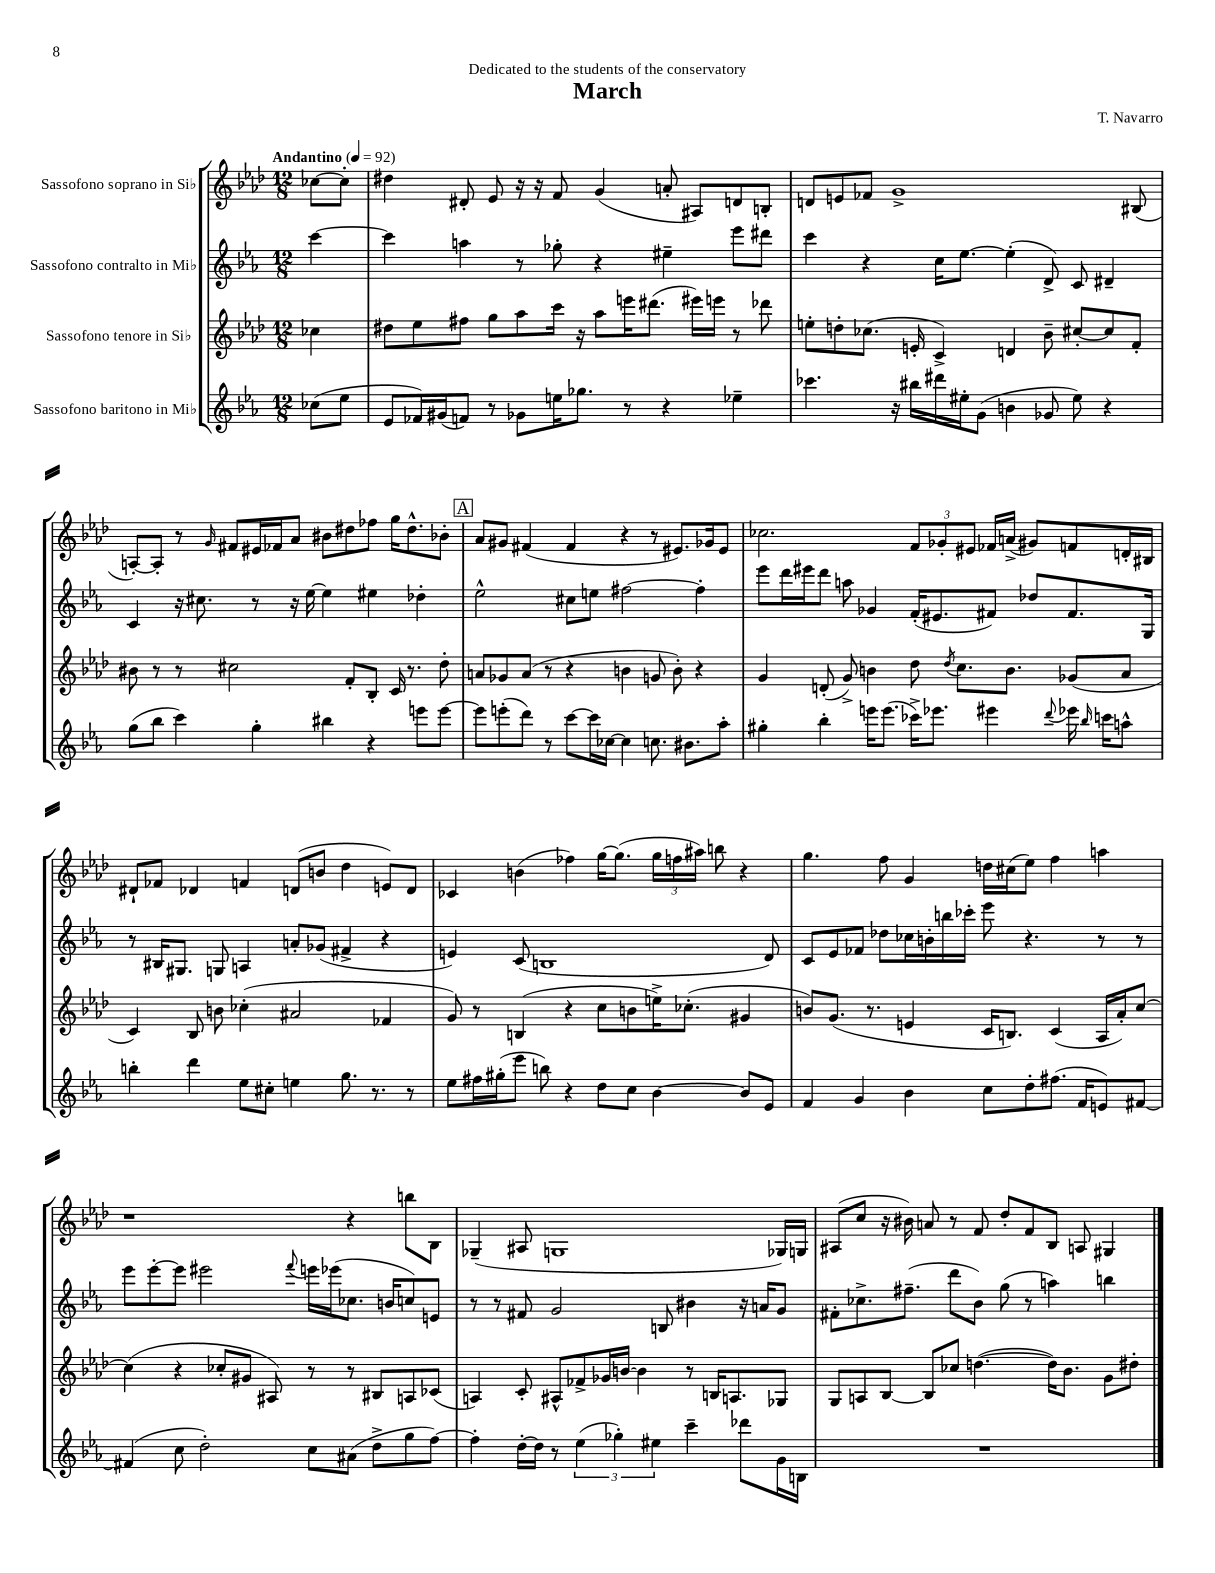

**kern	**kern	**kern	**kern
*staff4	*staff3	*staff2	*staff1
*clefG2	*clefG2	*clefG2	*clefG2
*k[b-e-a-]	*k[b-e-a-d-]	*k[b-e-a-]	*k[b-e-a-d-]
*M12/8	*M12/8	*M12/8	*M12/8
*MM92	*MM92	*MM92	*MM92
(8cc-\L	4cc-\	[4ccc\	[8cc-\L
8ee-\J	.	.	8cc-'\]J
=	=	=	=
8e-/L	8dd#\L	4ccc\]	4dd#\
16f-/L)	8ee-\	.	.
(16g#/J	.	.	.
8f/J)	8ff#\J	4aa\	8d#'/
8r	8gg\L	.	8e-/
8g-\L	8aa-\	8r	16r
.	.	.	16r
16ee\K	16ccc\Jk	8gg-'\	8f/
8.gg-\J	16r	.	.
.	8aa-\L	4r	(4g/
8r	16eee\K	.	.
.	(8.ddd#\J	.	.
4r	.	4ee#~\	8a'/
.	16eee#\LL)	.	8A#/L)
.	16eee\JJ	.	.
4ee-~\	8r	8eee-\L	8d/
.	8ddd-\	8ddd#\J	8B'/J
=	=	=	=
4.ccc-\	8ee'\L	4ccc\	8d/L
.	8dd'\	.	8e/
.	(8.cc-\J	4r	8f-/J
16r	.	.	1g^
16bb#\LL	16e'/	.	.
16ddd#\	4c^/)	16cc\LK	.
16ee#'\J	.	[8.ee-\J	.
(8g\J	.	.	.
4b\	4d/	(4ee-'\]	.
8g-/	8b-~\	8d^/)	.
8ee#\)	[8cc#'/L	8c/	.
4r	8cc#/]	4d#~/	.
.	8f'/J	.	(8B#/
=	=	=	=
(8gg\L	8b#\	4c/	[8A'/L)
8bb-\J	8r	.	8A'/]J
4ccc\)	8r	16r	8r
.	.	8.cc#\	.
.	.	.	16qqg/
.	2cc#\	.	8f#/L
4gg'\	.	8r	16e#/L
.	.	.	16f-/J
.	.	16r	8a-/J
.	.	[16ee-\	.
4bb#\	.	4ee-\]	8b#\L
.	8f'/L	.	8dd#\
4r	8B-'/J	4ee#\	8ff-\J
.	16c/	.	16gg\LK
.	8.r	.	8.dd#^^\
8eee\L	.	4dd-'\	.
[8eee\J	8dd-'\	.	8b-'\J
=	=	=	=
8eee\]L	8a/L	2ee-^^\	8a-/L
(8eee'\	8g-/	.	8g#/J
8ddd\J)	(8a/J	.	(4f#/
8r	8r	.	.
[8ccc\L	4r	8cc#\L	4f#/
16ccc\]L	.	8ee\J	.
[16cc-\JJ	.	.	.
4cc-\]	4b\	[2ff#\	4r
8.cc\	8g/	.	8r
.	8b'\)	.	8.e#/L)
8.b#\L	.	.	.
.	4r	4ff#'\]	.
.	.	.	16g-/k
8aa-'\J	.	.	8e#/J
=	=	=	=
4gg#'\	4g/	8eee-\L	2.cc-\
.	.	16ddd\L	.
.	.	16eee#\J	.
4bb-'\	(8d'/	8ddd\J	.
.	8g^/)	8aa\	.
16eee\LK	4b\	4g-/	.
(8.eee\J	.	.	.
16ccc-^\LK)	8dd-\	(16f'/LK	12f/L
8.eee-\J	.	8.e#/	.
.	.	.	12g-'/
.	8qdd-/	.	.
.	8.cc\L	.	.
.	.	.	12e#/J
4eee#\	.	8f#/J)	16f-/LL
.	8.b\J	.	(16a^/JJ
.	.	8dd-/L	8g#/L)
8qqddd/	.	.	.
16eee-\	(8g-/L	8.f#/	8f/
16qqbb-/	.	.	.
16ccc\LK	.	.	.
8aa^^\J	8a-/J	.	16d'/L
.	.	16G/Jk	16B#/JJ
=	=	=	=
4bb'\	4c/)	8r	8d#`/L
.	.	16B#/LK	8f-/J
.	.	8.G#/J	.
4ddd\	8B-/	.	4d-/
.	8b\	8G/	.
8ee-\L	(4cc-'\	4A/	4f/
8cc#'\J	.	.	.
4ee\	2a#/	8a'/L	(8d/L
.	.	(8g-/J	8b/J
8.gg\	.	4f#^/	4dd-\
8.r	.	.	.
.	4f-/	4r	8e/L)
8r	.	.	8d/J
=	=	=	=
8ee-\L	8g/)	4e/)	4c-/
16ff#\L	8r	.	.
(16gg#'\J	.	.	.
8eee-\J	(4B/	(8c/	(4b\
8bb\)	.	1B	.
4r	4r	.	4ff-\)
8dd\L	8cc\L	.	[16gg\LK
.	.	.	(8.gg\]J
8cc\J	8b\	.	.
[4b-\	16ee^\K)	.	24gg\LL
.	.	.	24ff\
.	(8.cc-'\J	.	.
.	.	.	24aa#\JJ)
.	.	.	8bb\
8b-/]L	4g#/	.	4r
8e-/J	.	8d/)	.
=	=	=	=
4f/	8b/L)	8c/L	4.gg\
.	(8.g/J	8e-/	.
4g/	.	8f-/J	.
.	8.r	.	.
.	.	8dd-\L	8ff\
4b-\	4e/	16cc-\L	4g/
.	.	16b'\	.
.	.	16bb\	.
.	.	16ccc-'\JJ	.
8cc\L	16c/LK	8eee-\	16dd\LL
.	8.B/J)	.	(16cc#\J
8dd'\	.	4.r	8ee-\J)
(8.ff#\J	(4c/	.	4ff\
16f/LK	.	.	.
8e/)	16A-/LL	8r	4aa\
.	16a-'/J)	.	.
[8f#/J	[8cc/J	8r	.
=	=	=	=
(4f#/]	(4cc\]	8eee-\L	1r
.	.	[8eee-'\	.
8cc\	4r	8eee-\]J	.
2dd'\)	.	2eee#\	.
.	8cc-'/L	.	.
.	8g#/J	.	.
.	8A#/)	.	.
.	.	8qqfff/	.
8cc\L	8r	16eee\LL	.
.	.	(16eee-\J	.
(8a#\J	8r	8.cc-\J	4r
8dd^\L	8B#/L	.	.
.	.	16b/LK	.
8gg\	8A/	8cc/)	8bb\L
[8ff\J)	(8c-/J	8e/J	8B-\J
=	=	=	=
4ff'\]	4A/)	8r	(4G-~/
.	.	8r	.
[16dd'\LL	8c'/	8f#/	8A#/
16dd\]JJ	.	.	.
8r	8A#^^/L	2g/	1G
(6ee-\	8f-^/	.	.
.	16g-/L	.	.
6gg-'\)	.	.	.
.	[16b/JJ	.	.
.	4b\]	.	.
6ee#\	.	.	.
.	.	8B/	.
4ccc~\	8r	4b#\	.
.	16B/LK	.	.
.	8.A/	.	.
8ddd-\L	.	16r	.
.	.	16a/LK	.
16g\L	8G-/J	8g/J	16G-/LL)
16B\JJ	.	.	16G/JJ
=	=	=	=
1.r	8G/L	8f#'\L	(8A#/L
.	8A/	8.cc-^\	8cc/J
.	[8B-/J	.	16r
.	.	(8.ff#~\J	16b#\)
.	8B-/]L	.	8a/
.	8cc-/J	8ddd\L	8r
.	([4.dd\	8b-\J)	8f/
.	.	(8gg\	8dd-'/L
.	.	8r	8f/
.	16dd\]LK)	4aa\)	8B-/J
.	8.b-\J	.	.
.	.	.	8A/
.	8g\L	4bb\	4G#/
.	8dd#'\J	.	.
==	==	==	==
*-	*-	*-	*-
